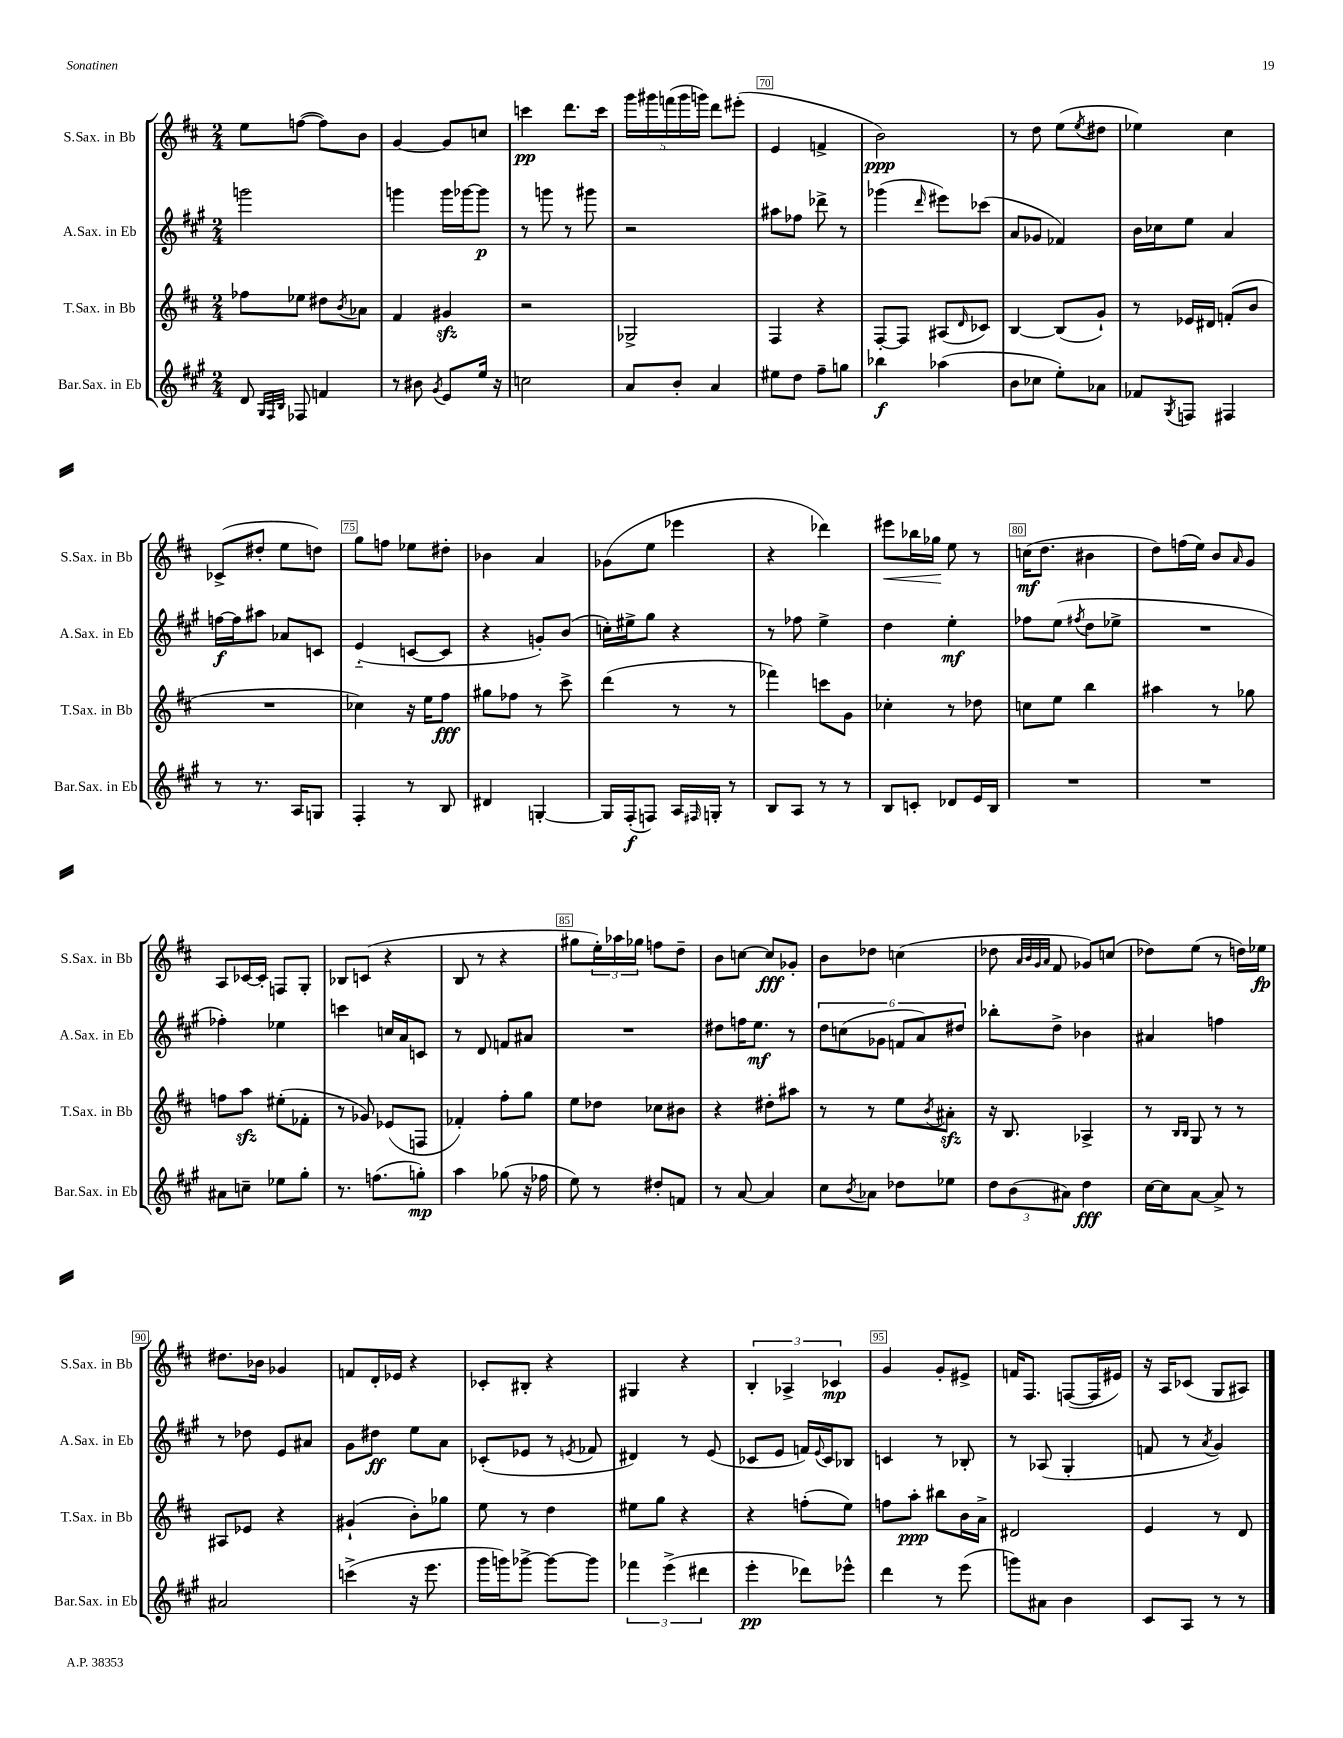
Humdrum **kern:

**kern	**kern	**kern	**kern
*staff4	*staff3	*staff2	*staff1
*clefG2	*clefG2	*clefG2	*clefG2
*k[f#c#g#]	*k[f#c#]	*k[f#c#g#]	*k[f#c#]
*M2/4	*M2/4	*M2/4	*M2/4
8d/	8ff-\L	2ggg\	8ee\L
32qqG#/LLL	.	.	.
32qqF#/	.	.	.
32qqB/JJJ	.	.	.
8F-/	8ee-\J	.	([8ff\J
4f/	8dd#\L	.	8ff\]L)
.	8qb/	.	.
.	8a-\J	.	8b\J
=	=	=	=
8r	4f#/	4ggg\	[4g/
8b#\	.	.	.
8qg#/	.	.	.
8e/L	4g#/	16ggg\LL	8g/]L
.	.	[16ggg-\J	.
16ee/Jk	.	8ggg-\]J	8cc/J
16r	.	.	.
=	=	=	=
2cc\	2r	8r	4ccc\
.	.	8ggg\	.
.	.	8r	8.ddd\L
.	.	8ggg#\	.
.	.	.	16ccc\Jk
=	=	=	=
8a/L	2G-^/	2r	20ggg\LL
.	.	.	20ggg#\
.	.	.	(20fff\
8b'/J	.	.	.
.	.	.	20ggg#\
.	.	.	20ggg\JJ)
4a/	.	.	8ddd\L
.	.	.	(8eee#'\J
=	=	=	=
8ee#\L	4F#/	8aa#\L	4e/
8dd\J	.	8ff-\J	.
8ff#~\L	4r	8ddd-^\	4f^/
8gg\J	.	8r	.
=	=	=	=
4bb-\	[8F#'/L	(4ggg-\	2b\)
.	8F#/]J	.	.
.	.	16qqddd/	.
(4aa-\	(8A#/L	8eee#\L)	.
.	16qqd/	.	.
.	8c-/J)	(8ccc-\J	.
=	=	=	=
8b\L	[4B/	8a/L	8r
8cc-\J	.	8g-/J	8dd\
8ee'\L)	(8B/]L	4f-/)	(8ee\L
.	.	.	8qee/
8a-\J	8g`/J)	.	8dd#\J
=	=	=	=
8f-/L	8r	16b\LL	4ee-\)
.	.	16cc-\J	.
8qG#/	.	.	.
8F/J	16e-/LL	8ee\J	.
.	16d#/JJ	.	.
4F#/	(8f'/L	4a/	4cc#\
.	8b/J	.	.
=	=	=	=
8r	2r	[16ff\LL	(8c-^/L
.	.	16ff\]J	.
8.r	.	8aa#\J	8dd#'/J
.	.	8a-/L	8ee\L
16A/LK	.	.	.
8G/J	.	8c/J	8dd\J)
=	=	=	=
4F#'/	4cc-\)	(4e'~/	8gg\L
.	.	.	8ff\J
8r	16r	[8c/L	8ee-\L
.	16ee\LK	.	.
8B/	8ff#\J	8c/]J	8dd#'\J
=	=	=	=
4d#/	8gg#\L	4r	4b-\
.	8ff-\J	.	.
[4G'/	8r	8g'/L)	4a/
.	8ccc#^\	(8b/J	.
=	=	=	=
16G/]LL	(4ddd\	16cc'\LL)	(8g-\L
(16F#'/J	.	16ee#^\J	.
8F/J)	.	8gg#\J	8ee\J
16A/LL	8r	4r	4eee-\
16qqF#/	.	.	.
16G'/JJ	.	.	.
8r	8r	.	.
=	=	=	=
8B/L	4fff-\)	8r	4r
8A/J	.	8ff-\	.
8r	8ccc\L	4ee^\	4ddd-\)
8r	8g\J	.	.
=	=	=	=
8B/L	4cc-'\	4dd\	8eee#\L
8c'/J	.	.	16bb-\L
.	.	.	16gg-\JJ
8d-/L	8r	4ee'\	8ee\
16e/L	8dd-\	.	8r
16B/JJ	.	.	.
=	=	=	=
2r	8cc\L	8ff-\L	(16cc\LK
.	.	.	8.dd\J
.	8ee\J	(8ee\J	.
.	.	8qff#/	.
.	4bb\	8dd\L	4b#\
.	.	8ee-^\J	.
=	=	=	=
2r	4aa#\	2r	8dd\L)
.	.	.	(16ff\L
.	.	.	16ee\JJ)
.	8r	.	8b/L
.	.	.	16qqa/
.	8gg-\	.	8g/J
=	=	=	=
8a#\L	8ff\L	4ff-'\)	8A/L
8cc~\J	8aa\J	.	[16c-/L
.	.	.	16c-'/]JJ
8ee-\L	(8ee#'\L	4ee-\	8F/L
8gg#'\J	8f-'\J	.	8G'/J
=	=	=	=
8.r	8r	4ccc\	8B-/L
.	8g-/)	.	(8c/J
(8.ff\L	.	.	.
.	(8e-/L	16cc/LL	4r
.	.	16a/J	.
8gg'\J)	8F/J	8c/J	.
=	=	=	=
4aa\	4f-'/)	8r	8B/
.	.	8d/	8r
(8gg-\	8ff#'\L	8f/L	4r
16r	8gg\J	8a#/J	.
16ff-\	.	.	.
=	=	=	=
8ee\)	8ee\L	2r	8gg#\L
8r	8dd-\J	.	24ee'\L)
.	.	.	24aa-\
.	.	.	24gg-\JJ
8dd#'/L	8cc-\L	.	8ff\L
8f/J	8b#\J	.	8dd~\J
=	=	=	=
8r	4r	8dd#\L	8b\L
[8a/	.	16ff\K	[8cc\J
.	.	8.ee\J	.
4a/]	8dd#'\L	.	8cc/]L
.	8aa#\J	8r	8g-'/J
=	=	=	=
8cc#\L	8r	12dd\L	8b\L
.	.	(12cc\	.
8qb/	.	.	.
8a-\J	8r	.	8dd-\J
.	.	12g-\J	.
8dd-\L	8ee\L	12f/L	(4cc\
.	.	12a/)	.
.	8qb/	.	.
8ee-\J	8a#'\J	.	.
.	.	12dd#/J	.
=	=	=	=
12dd\L	16r	8bb-'\L	8dd-\
.	8.B/	.	.
(12b\	.	.	.
.	.	.	32qqa/LLL
.	.	.	32qqb/
.	.	.	32qqg/
.	.	.	32qqa/JJJ
.	.	8dd^\J	8f#/
12a#\J)	.	.	.
4dd\	4A-^/	4b-\	8g-/L)
.	.	.	(8cc/J
=	=	=	=
[16cc#\LL	8r	4a#/	8dd-\L)
16cc#\]J	.	.	.
.	16qqB/LL	.	.
.	16qqB/JJ	.	.
[8a\J	8G/	.	(8ee\J
8a^/]	8r	4ff\	8r
8r	8r	.	16dd\LL)
.	.	.	16ee-\JJ
=	=	=	=
2a#/	8A#/L	8r	8.dd#\L
.	8e-/J	8dd-\	.
.	.	.	16b-\Jk
.	4r	8e/L	4g-/
.	.	8a#/J	.
=	=	=	=
(4ccc^\	(4g#`/	8g#\L	8f/L
.	.	8dd#\J	16d'/L
.	.	.	16e-/JJ
16r	8b'\L)	8ee\L	4r
8.eee\	.	.	.
.	8gg-\J	8a\J	.
=	=	=	=
16ggg#\LL	8ee\	(8c-'/L	8c-'/L
16ggg\J)	.	.	.
[8ggg-^\J	8r	8e-/J	8B#'/J
8ggg-\_L	4dd\	8r	4r
.	.	8qe/	.
8ggg-\]J	.	8f-/	.
=	=	=	=
6fff-\	8ee#\L	4d#/)	4G#/
.	8gg\J	.	.
(6eee^\	.	.	.
.	4r	8r	4r
6ddd#\	.	.	.
.	.	(8e/	.
=	=	=	=
4eee'\	4r	8c-/L	6B'/
.	.	8e/J	.
.	.	.	6A-^/
8ddd-\L)	(8ff'\L	16f/LL)	.
.	.	8qqe/	.
.	.	16c-/J	.
.	.	.	6c-/
8eee-^^\J	8ee\J)	8B-/J	.
=	=	=	=
4ddd\	8ff\L	4c/	4g/
.	8aa'\J	.	.
8r	8bb#\L	8r	8g'/L
(8eee\	16b\L	8B-'/	8e#^/J
.	16a^\JJ	.	.
=	=	=	=
8ggg\L)	2d#/	8r	16f/LK
.	.	.	8.F#/J
8a#\J	.	(8A-/	.
4b\	.	4G#'/	([8F/L
.	.	.	16F/]L
.	.	.	16e#/JJ)
=	=	=	=
8c#/L	4e/	8f/	16r
.	.	.	16A/LK
8A/J	.	8r	(8c-/J
.	.	8qa/	.
8r	8r	4g#/)	8G/L
8r	8d/	.	8A#/J)
==	==	==	==
*-	*-	*-	*-
